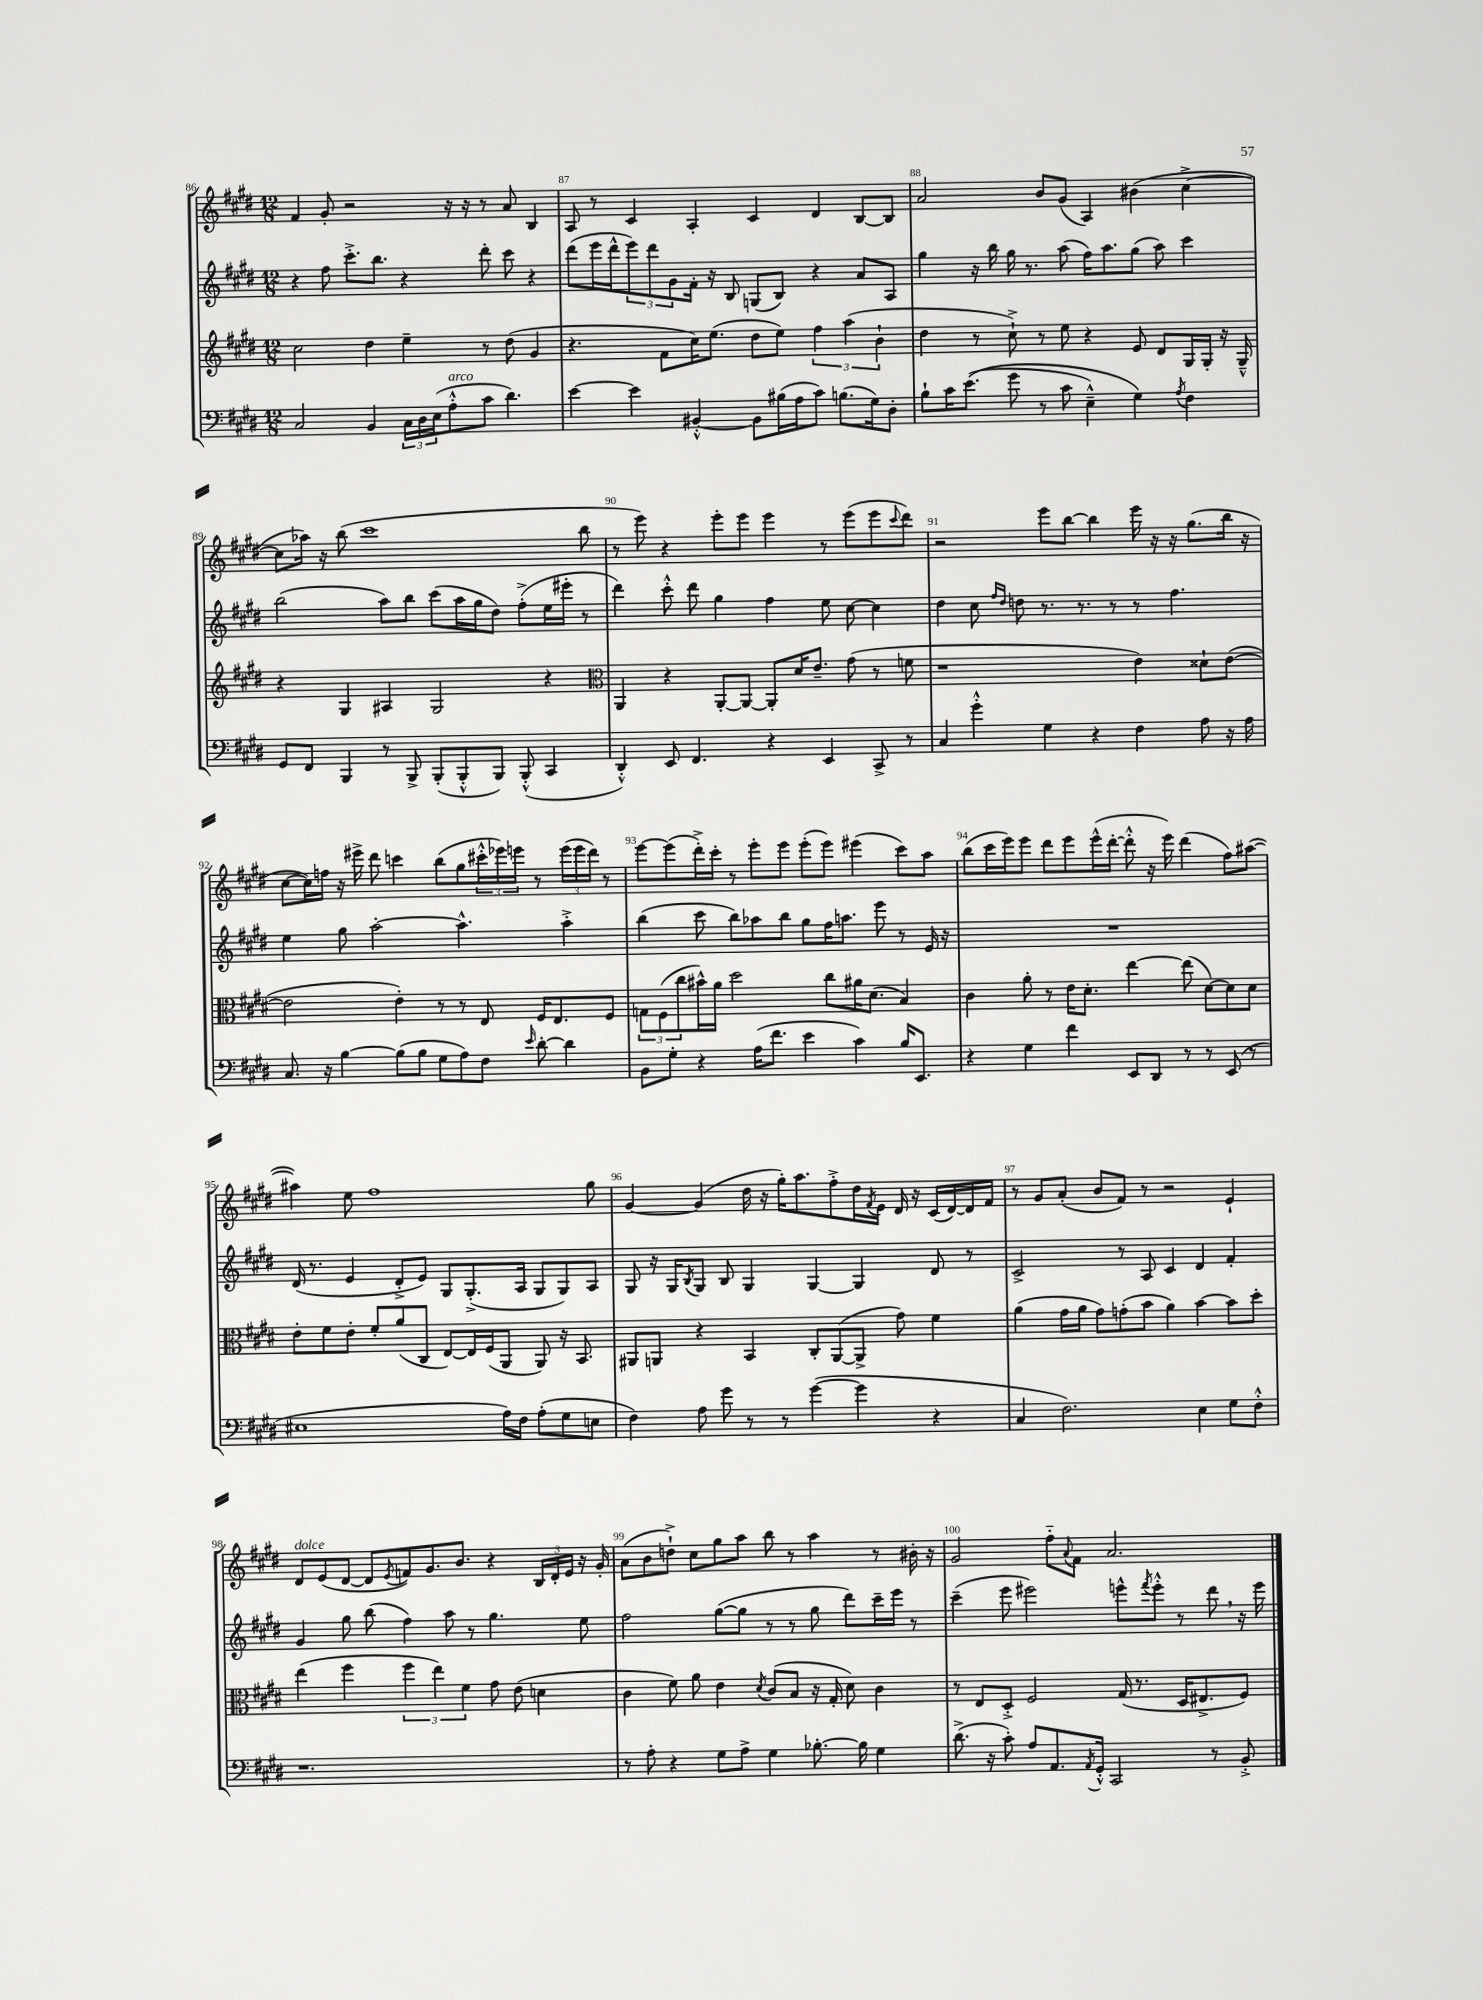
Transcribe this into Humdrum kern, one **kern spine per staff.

**kern	**kern	**kern	**kern
*part4	*part3	*part2	*part1
*staff4	*staff3	*staff2	*staff1
*clefF4	*clefG2	*clefG2	*clefG2
*k[f#c#g#d#]	*k[f#c#g#d#]	*k[f#c#g#d#]	*k[f#c#g#d#]
*M12/8	*M12/8	*M12/8	*M12/8
=86	=86	=86	=86
2C#/	2cc#\	4r	4f#/
.	.	8ff#\	8g#'/
.	.	8.ccc#'^\L	2r
4BB/	4dd#\	.	.
.	.	8.bb\J	.
24C#\LL	4ee~\	4r	.
24D#\	.	.	.
(24E\J	.	.	.
!LO:TX:a:i:t=arco	!	!	!
8A'^^\	.	.	16r
.	.	.	16r
8c#\J	8r	8ddd#'\	8r
4.d#\)	(8dd#\	8ccc#\	8a/
.	4g#/	4r	4B/
=87	=87	=87	=87
[4e\	4.r	(8ddd#\L	8A/
.	.	16eee\L	8r
.	.	16ddd#^^\J	.
4e\]	.	12eee\)	4c#/
.	.	12ddd#\	.
.	8f#\L	.	.
.	.	12g#\	.
[4BB#X'^^/	16cc#\K)	16f#'\Jk	4A'/
.	(8.ee\J	16r	.
.	.	8B/	.
8BB#\L]	8dd#\L	(8Gn/L	4c#/
(16B#X\L	8ee\J)	8B/J)	.
16A\J	.	.	.
8c#\J)	6ff#\	4r	4d#/
(8.Bn\L	.	.	.
.	(6aa\	.	.
.	.	8a/L	[8B/L
16G#\k)	.	.	.
.	6b`\	.	.
8D#'\J	.	8A/J	8B/J]
=88	=88	=88	=88
8B`\L	4dd#\	4gg#\	2a/
16c#\K	.	.	.
((8.e\J	.	.	.
.	8r	16r	.
.	.	16bb\	.
8g#\	8cc#`^\)	16gg#\	.
.	.	8.r	.
8r	8r	.	8b/L
8c#\	8ee\	(8aa\	(8g#/J
4E~^^\)	4r	16ff#\KL)	4A/)
.	.	8.aa\	.
4G#\)	8e/	(8gg#\J	(4b#X\
.	8d#/L	8aa\)	.
8qA/	.	.	.
4F#\	16G#/L	4ccc#\	[4cc#^\
.	16G#'/JJ	.	.
.	16r	.	.
.	16G#~^^/	.	.
!!LO:LB:g=z
=89	=89	=89	=89
8GG#/L	4r	(2bb\	8cc#\L]
8FF#/J	.	.	16aa-X\Jk)
.	.	.	16r
4BBB/	4G#/	.	(8bb\
.	.	.	1ccc#
8r	4A#X/	8aa\L)	.
8BBB^/	.	8bb\J	.
(8BBB'/L	2G#/	(8ccc#\L	.
8BBB'^^/	.	16aa\L	.
.	.	16gg#\J	.
8BBB/J)	.	8dd#\J)	.
(8BBB'^^/	.	(8ff#'^\L	.
4CC#/	4r	16ee\L	.
.	.	16eee#X'\JJ	.
.	.	8r	8bb\
=90	=90	=90	=90
*	*clefC3	*	*
4DD#'^^/)	4AA/	4ddd#\)	8r
.	.	.	8eee\)
8EE/	4r	8ccc#'^^\	4r
4.FF#/	.	8ddd#\	.
.	[8AA'/L	4gg#\	8eee'\L
.	8AA/J_	.	8eee\J
4r	8AA'/L]	4ff#\	4eee\
.	16d#/K	.	.
.	8.e~/J	.	.
4EE/	.	8ee\	8r
.	(8g#\	[8cc#\	(8eee\L
8CC#^/	8r	4cc#\]	8eee\
.	.	.	8qqccc#/
8r	8fn\	.	8ddd#\J)
=91	=91	=91	=91
4C#/	1r	4dd#\	2r
4g#'^^\	.	8cc#\	.
.	.	16qqff#/LL	.
.	.	16qqdd#/JJ	.
.	.	8ddn\	.
4G#\	.	8.r	8eee\L
.	.	.	[8bb\J
.	.	8.r	.
4r	.	.	4bb\]
.	.	8r	.
4F#\	4e\)	8r	16eee\
.	.	.	16r
.	.	4.ff#\	16r
.	.	.	(8.gg#\L
8A\	8d##X`\L	.	.
16r	([8e\J	.	16bb\Jk
16A\	.	.	16r
!!LO:LB:g=z
=92	=92	=92	=92
8.C#/	2e\]	4ee\	[8cc#\L
.	.	.	16cc#\L])
16r	.	.	16ffn\JJ
[4B\	.	8gg#\	16r
.	.	.	16eee#X^\
.	.	[2aa'\	8ddd#\
(8B\L]	4e'\)	.	4cccn\
8B\J	.	.	.
8G#\L	8r	.	(8bb\L
8A\)	8r	4.aa^^\]	8gg#\
8F#\J	8E/	.	24ccc#X'^^\L
.	.	.	24eee-X\)
.	.	.	24eeen\JJ
16qqe/	.	.	.
[8d#'\	16F#/KL	.	8r
.	8.E/	.	.
4d#\]	.	4aa'^\	(24eee\LL
.	.	.	24eee\
.	.	.	24ddd#\JJ)
.	8F#/J	.	8r
=93	=93	=93	=93
8BB\L	12Gn\L	(4bb\	[8eee\L
.	(12F#\	.	.
8G#'\J	.	.	(8eee\]
.	12cc#\	.	.
4r	16b#X^^\L)	8ccc#\	16ddd#'^\L)
.	16a\JJ	.	16ccc#'\JJ
.	2dd#\	8bb\L)	8r
(16A\KL	.	8aa-X\	8eee'\L
8.f#\J	.	.	.
.	.	8bb\J	8eee\J
4e\	.	8gg#\L	(8eee'\L
.	8cc#\L	16ff#\K	8eee\J)
.	.	8.aan\J	.
4c#\)	16a#X\K	.	(4eee#X\
.	(8.d#\J	.	.
.	.	8eee\	.
16B/KL	4B/)	8r	8ccc#\L)
8.EE/J	.	.	.
.	.	16e/	8aa\J
.	.	16r	.
=94	=94	=94	=94
4r	4c#\	1.r	(8bb\L
.	.	.	16ccc#\L
.	.	.	16eee\J)
4G#\	8a'\	.	8eee\J
.	8r	.	8ddd#\L
4f#\	16e\KL	.	8eee\
.	8.d#'\J	.	.
.	.	.	(16eee^^\L
.	.	.	[16ddd#'\JJ
8EE/L	[4ee\	.	8ddd#'^^\]
8DD#/J	.	.	16r
.	.	.	16eee\)
8r	(8ee\]	.	(4ddd#\
8r	[8d#\L)	.	.
(8EE/	8d#\]	.	8ff#\L)
8r	8d#\J	.	([8aa#X\J
!!LO:LB:g=z
=95	=95	=95	=95
1E#X	8e'\L	(16d#/	4aa#X\])
.	.	8.r	.
.	8f#\	.	.
.	8e'\J	4e/	8ee\
.	8f#'/L	.	1ff#
.	(8a/	8d#'^/L	.
.	8C#/J	8e/J)	.
.	[8E/L)	8G#/L	.
.	16E/L]	(8.G#'^/	.
.	(16F#/J	.	.
16A\LL)	8AA/J	.	.
16F#\JJ	.	16A/Jk	.
(8A'\L	8AA/)	8G#/L	.
8G#\	16r	8G#/)	.
.	8.BB/	.	.
8En\J	.	8A/J	8gg#\
=96	=96	=96	=96
4F#\)	8AA#X/L	8G#/	[4g#/
.	8AAn/J	16r	.
.	.	16G#/KL	.
.	.	8qB/	.
8A\	4r	8G#/J	(4g#/]
8g#\	.	8B/	.
8r	4BB/	4G#/	16dd#\
.	.	.	16r
8r	.	.	16gg#'\KL)
.	.	.	8.aa\
([4g#\	8C#'/L	[4G#/	.
.	([8AA/	.	8ff#'^\
4g#\]	8AA^/J]	4G#/]	16dd#\L
.	.	.	8qf#/
.	.	.	16e\JJ
.	8g#\)	.	16d#/
.	.	.	16r
4r	4f#\	8d#/	(16c#/LL
.	.	.	[16d#/)
.	.	8r	16d#/]
.	.	.	16f#/JJ
=97	=97	=97	=97
4C#/	(4a\	2c#^/	8r
.	.	.	8g#/L
2.F#\)	16g#\LL	.	(8a'/J
.	16a\JJ	.	.
.	8g#\L)	.	8b/L
.	(8gn'\	8r	8f#/J)
.	8b\J	8A/	8r
.	4a\)	4c#/	2r
4E\	[4b\	4d#/	.
8G#\L	8b\L]	4f#'/	4e`/
8F#'^^\J	8dd#'\J	.	.
!!LO:LB:g=z
=98	=98	=98	=98
!	!	!	!LO:TX:a:i:t=dolce
1.r	(4ee\	4g#/	8d#/L
.	.	.	(8e/
.	4ff#\	8gg#\	[8d#/J
.	.	(8bb\	8d#/L]
.	.	.	8qe/
.	6ff#\	4ff#\)	8fn/)
.	.	.	8.g#/
.	6ee\)	.	.
.	.	8aa\	.
.	.	.	8.b/J
.	6f#\	.	.
.	.	8r	.
.	8g#\	4.gg#\	4r
.	(8e\	.	.
.	4dn\	.	24B/LL
.	.	.	24d#'/
.	.	.	24e/JJ
.	.	8ee\	16r
.	.	.	16g#'/
=99	=99	=99	=99
8r	4c#\	2ff#\	(8a\L
8A'\	.	.	8b\
4r	8f#\)	.	8ddn`^\J)
.	8a\	.	8cc#\L
8G#\L	4e\	([8gg#\L	8gg#\
8A^\J	.	8gg#\J]	8aa\J
.	8qd#/	.	.
4G#\	(8c#/L	8r	8bb\
.	8B/J	8r	8r
[8.B-X'\	16r	8gg#\	4aa\
.	16G#'/	.	.
.	8d#\)	8ddd#\L)	.
16B-\]	.	.	.
4G#\	4c#\	16ccc#~\L	8r
.	.	16eee\JJ	.
.	.	8r	16b#X'\
.	.	.	16r
=100	=100	=100	=100
(8.d#^\	8r	(4ccc#~\	2g#/
.	8E/L	.	.
16r	.	.	.
8c#'\)	8D#'^/J	8eee\	.
8A/L	2F#/	2eee#X\)	.
8.AA/	.	.	8ff#\L
.	.	.	8qqa/
.	.	.	8f#\J
8qAA/	.	.	.
16GG#'^^/Jk	.	.	.
2CC#/	.	.	2.a/
.	(16G#/	8eeen^^\L	.
.	8.r	.	.
.	.	8qfff#/	.
.	.	8eee'^^\J	.
.	16D#/KL	8r	.
.	8.E#X^/	.	.
8r	.	8ddd#,\	.
8BB'^/	8F#/J)	16r	.
.	.	16eee\	.
==	==	==	==
*-	*-	*-	*-
